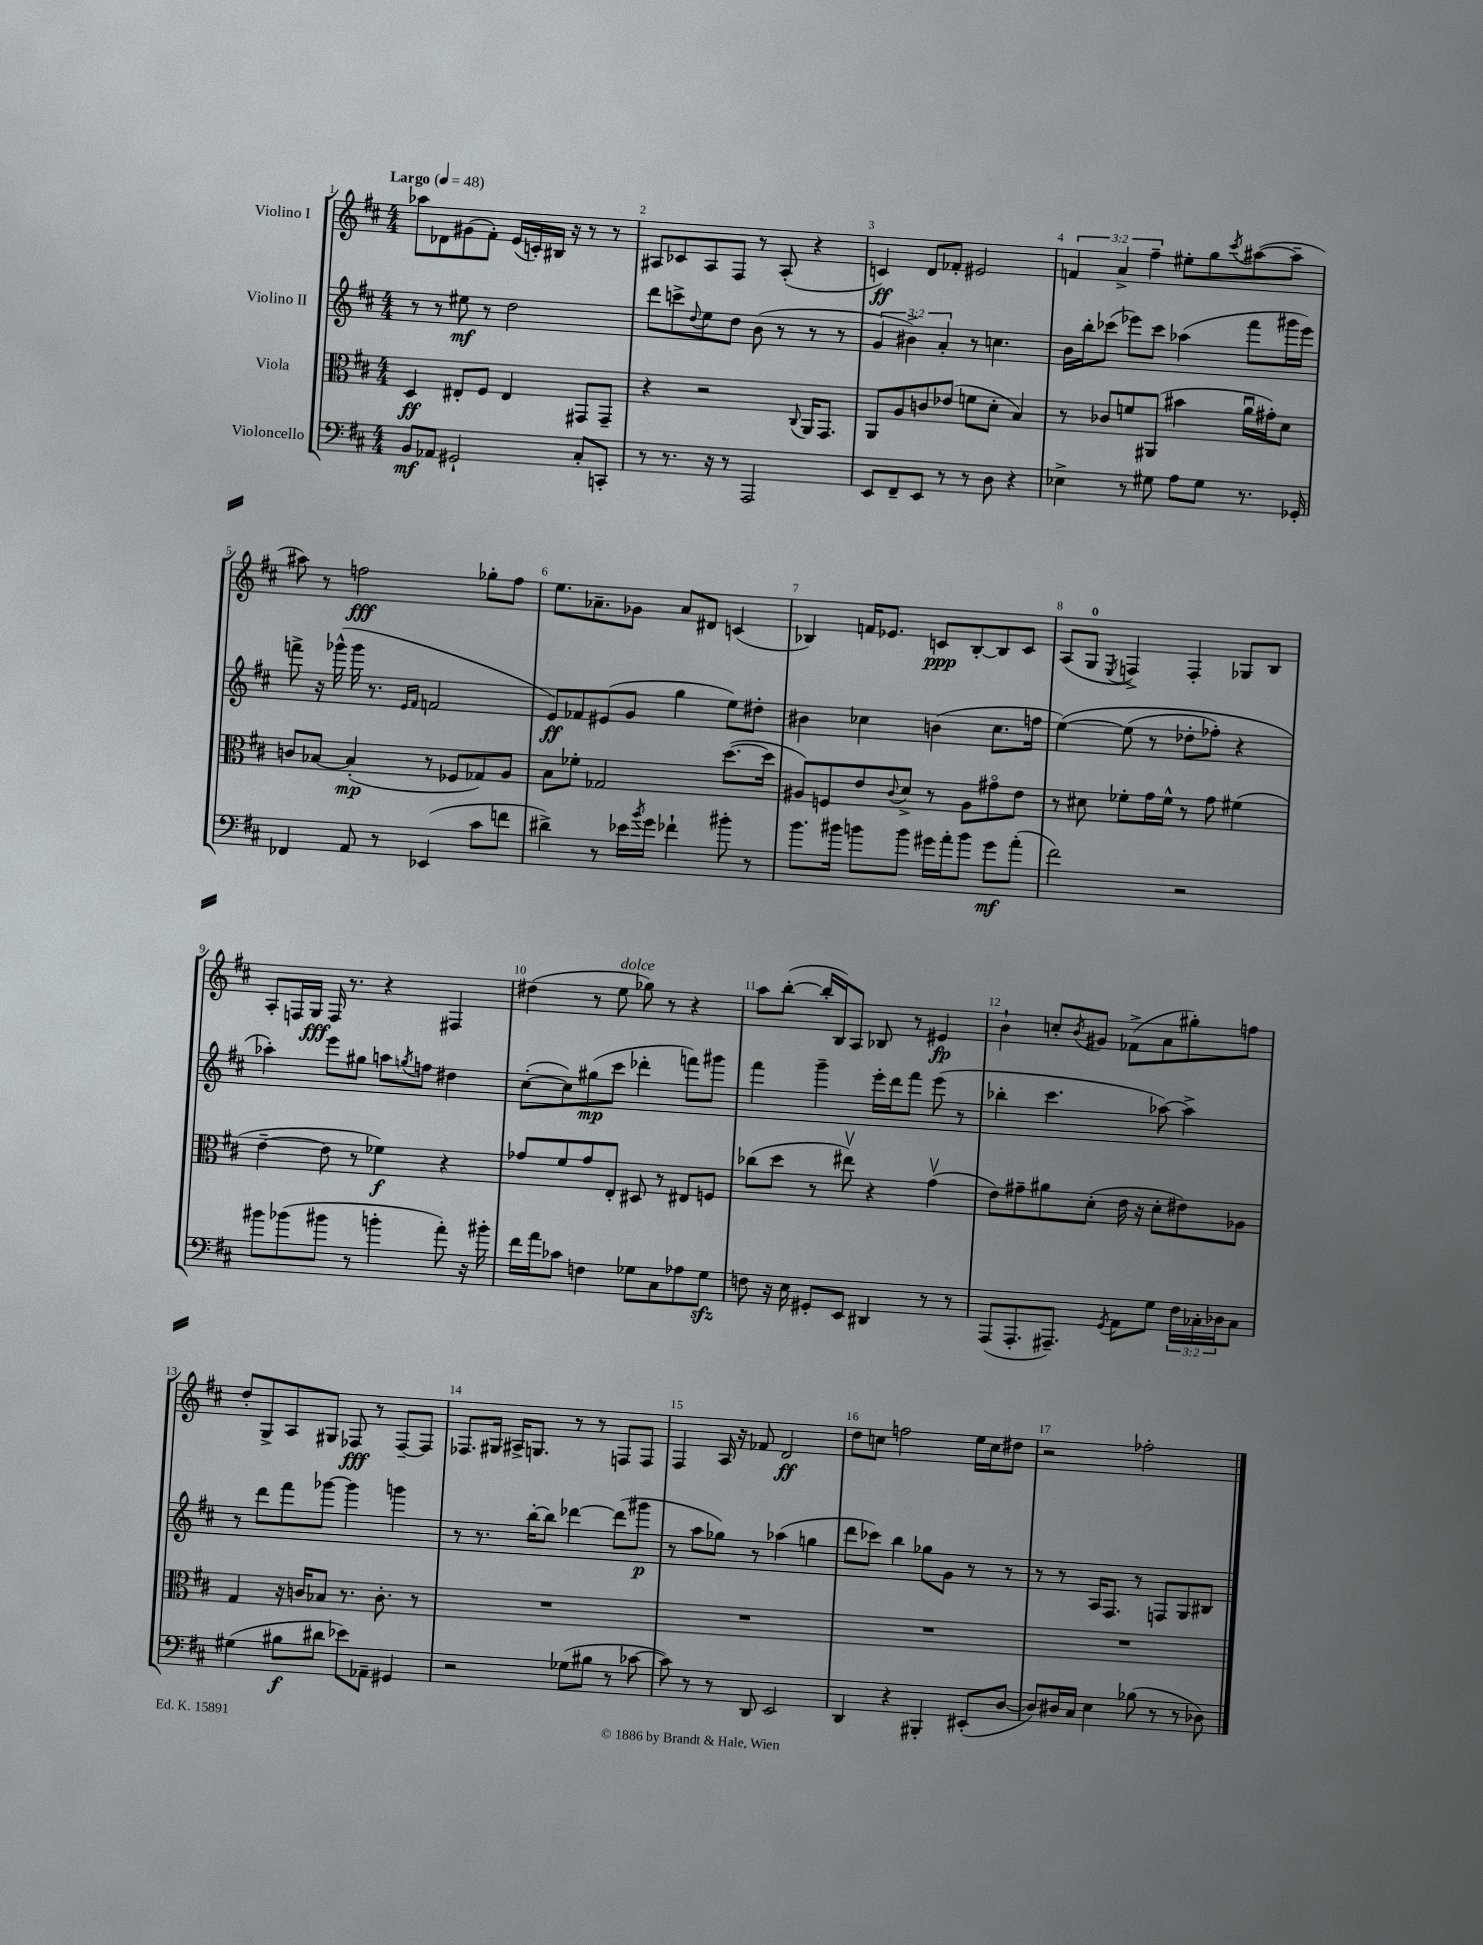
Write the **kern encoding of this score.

**kern	**dynam	**kern	**dynam	**kern	**dynam	**kern	**dynam
*part4	*part4	*part3	*part3	*part2	*part2	*part1	*part1
*staff4	*staff4	*staff3	*staff3	*staff2	*staff2	*staff1	*staff1
*I"Violoncello	*	*I"Viola	*	*I"Violino II	*	*I"Violino I	*
*clefF4	*	*clefC3	*	*clefG2	*	*clefG2	*
*k[f#c#]	*	*k[f#c#]	*	*k[f#c#]	*	*k[f#c#]	*
*M4/4	*	*M4/4	*	*M4/4	*	*M4/4	*
*MM48	*	*MM48	*	*MM48	*	*MM48	*
=1	=1	=1	=1	=1	=1	=1	=1
!	!	!	!	!	!	!LO:TX:a:B:t=Largo	!
8BB/L	mf	4D/	ff	8r	.	8aa-X\L	.
8AA-X/J	.	.	.	8r	.	8d-X\	.
2GG#X`/	.	8E#X'/L	.	8ee#X\	mf	(8g#X\	.
.	.	8F#/J	.	8r	.	8f#'\J)	.
.	.	4E#/	.	2dd\	.	(16e/LL	.
.	.	.	.	.	.	16cn'/)	.
.	.	.	.	.	.	16B#X/JJ	.
.	.	.	.	.	.	16r	.
8C#'/L	.	8GG#X/L	.	.	.	8r	.
8CCn'/J	.	8GG#~/J	.	.	.	8r	.
=2	=2	=2	=2	=2	=2	=2	=2
8r	.	4r	.	8ddd\L	.	8A#X/L	.
8.r	.	.	.	8cccn^\	.	8c-X/	.
.	.	.	.	8qqdd/	.	.	.
.	.	2r	.	8ee\	.	8A#/	.
16r	.	.	.	.	.	.	.
8r	.	.	.	8dd\J	.	8F#/J	.
2AAA/	.	.	.	(8b\	.	8r	.
.	.	.	.	8r	.	(8A#'/	.
.	.	8qqC#/	.	.	.	.	.
.	.	16AA/KL	.	8r	.	4r	.
.	.	8.GG/J	.	.	.	.	.
.	.	.	.	8r	.	.	.
=3	=3	=3	=3	=3	=3	=3	=3
8EE/L	.	8AA/L	.	6g/	.	4cn/)	ff
8FF#~/	.	8A/	.	.	.	.	.
.	.	.	.	6b#X^\)	.	.	.
8EE/J	.	8cn/	.	.	.	8d/L	.
.	.	.	.	6a'/	.	.	.
8r	.	(8e-X/J	.	.	.	8f-X'/J	.
8r	.	8fn\L	.	8r	.	2e#X/	.
8D\	.	8d'\J	.	4.ccn\	.	.	.
4r	.	4B/)	.	.	.	.	.
=4	=4	=4	=4	=4	=4	=4	=4
4E-X^\	.	8r	.	16b\LL	.	6fn/	.
.	.	.	.	16bb'\J	.	.	.
.	.	8c-X/L	.	(8ccc-X\J	.	.	.
.	.	.	.	.	.	6a^/	.
8r	.	8fn/	.	8eee-X\L)	.	.	.
.	.	.	.	.	.	6ff#~\	.
8G#X\	.	(8AA#X/J	.	8ccc-\J	.	.	.
8A\L	.	4b#X\	.	(4aa-X\	.	8ee#X'\L	.
8G#\J	.	.	.	.	.	8gg\	.
.	.	.	.	.	.	8qccc#/	.
8.r	.	16au\LL	.	8fff#\L	.	([8aa#X\	.
.	.	16g#X'\J)	.	.	.	.	.
.	.	8d\J	.	16ggg#X\L	.	8aa#~\J]	.
16GG-X'/	.	.	.	16eee-\JJ)	.	.	.
!!LO:LB:g=z
=5	=5	=5	=5	=5	=5	=5	=5
4FF-X/	.	8cn/L	.	8fffn^\	.	8aa#X\)	.
.	.	[8B-X/J	.	16r	.	8r	.
.	.	.	.	(16ggg-X^^\	.	.	.
8AA/	.	(4B-'/]	mp	16ggg-\	.	2ffn\	fff
.	.	.	.	8.r	.	.	.
8r	.	.	.	.	.	.	.
.	.	.	.	16qqe/LL	.	.	.
.	.	.	.	16qqf#/JJ	.	.	.
(4EE-X/	.	8r	.	2fn/	.	.	.
.	.	8F-X/L	.	.	.	.	.
8c#\L	.	8G-X/)	.	.	.	8gg-X'\L	.
8fn\J	.	8A/J	.	.	.	8ff\J	.
=6	=6	=6	=6	=6	=6	=6	=6
4d#X^\)	.	8B\L	.	8e/L)	ff	8.ee\L	.
.	.	8f-X'\J	.	8f-X/	.	.	.
.	.	.	.	.	.	8.a-X~\	.
8r	.	2G-X/	.	(8e#X/	.	.	.
16e-X\LL	.	.	.	8g/J	.	8g-X\J	.
8qb/	.	.	.	.	.	.	.
16g\JJ	.	.	.	.	.	.	.
4f-X`\	.	.	.	4gg\	.	8a-/L	.
.	.	.	.	.	.	8d#X/J	.
8b#X'\	.	([8.dd\L	.	8ee\L)	.	(4cn/	.
8r	.	.	.	8dd#X'\J	.	.	.
.	.	16dd\Jk]	.	.	.	.	.
=7	=7	=7	=7	=7	=7	=7	=7
8.b\L	.	8A#X/L)	.	4b#X\	.	4B-X/)	.
.	.	8Fn/	.	.	.	.	.
16b#X\Jk	.	.	.	.	.	.	.
8bn\L	.	8e/	.	4cc-X\	.	16fn/KL	.
.	.	.	.	.	.	8.e-X/J	.
.	.	8qqc#/	.	.	.	.	.
8b\J	.	8d^/J	.	.	.	.	.
16g#X\LL	.	8r	.	(4bn\	.	8cn/L	ppp
16a'\J	.	.	.	.	.	.	.
8b\J	.	8A#\L	.	.	.	[8B-'/	.
8g#\L	mf	8g#X\	.	8.cc-\L	.	8B-/]	.
(8a'\J	.	8e\J	.	.	.	8c/J	.
.	.	.	.	16ffn\Jk	.	.	.
=8	=8	=8	=8	=8	=8	=8	=8
2f#\)	.	8r	.	([4ee\)	.	(8A/L	.
.	.	8d#X\	.	.	.	8G/J	.
.	.	.	.	.	.	8qE/	.
.	.	8f-X'\L	.	(8ee\]	.	4Fn^/)	.
.	.	16g\L	.	8r	.	.	.
.	.	16f-^^\JJ	.	.	.	.	.
2r	.	8r	.	8dd-X'\L	.	4F'/	.
.	.	8g\	.	8ff-X'\J)	.	.	.
.	.	(4f#X\	.	4r	.	8G-X/L	.
.	.	.	.	.	.	8B/J	.
!!LO:LB:g=z
=9	=9	=9	=9	=9	=9	=9	=9
8b#X\L	.	[4e~\	.	4aa-X'\)	.	8A'/L	.
(8b-X\	.	.	.	.	.	16Fn/L	.
.	.	.	.	.	.	16G/JJ	fff
8b#X\J	.	8e\]	.	8eee\L	.	16F/	.
.	.	.	.	.	.	8.r	.
8r	.	8r	.	8gg#X\J	.	.	.
4bn'\	.	4f-X\)	f	8aan\L	.	4r	.
.	.	.	.	8qggn/	.	.	.
.	.	.	.	8ffn\J	.	.	.
8a'\)	.	4r	.	4dd#X\	.	4F#X/	.
16r	.	.	.	.	.	.	.
16b#X'\	.	.	.	.	.	.	.
=10	=10	=10	=10	=10	=10	=10	=10
16f#\LL	.	8g-X/L	.	([8cc#'\L	.	(4dd#X\	.
16a\J	.	.	.	.	.	.	.
8c-X\J	.	8f#/	.	8cc#\])	.	.	.
4Fn\	.	8g-/	.	(8gg#X\	mp	8r	.
!	!	!	!	!	!	!LO:TX:a:i:t=dolce	!
.	.	8E'/J	.	8ccc#\J	.	8ee\	.
8G-X\L	.	8D#X/	.	4ddd-X'\	.	8gg-X\)	.
8C#\	.	8r	.	.	.	8r	.
8A-X\	.	8E#X/L	.	8fffn\L)	.	4r	.
8G-zz\J	.	8Fn/J	.	8ggg#X\J	.	.	.
=11	=11	=11	=11	=11	=11	=11	=11
8Fn\	.	(8cc-X\L	.	4fff#\	.	8aa\L	.
16r	.	8dd\J	.	.	.	([8bb'\J	.
16E\	.	.	.	.	.	.	.
8GG#X'/L	.	8r	.	4ggg~\	.	16bb'/LL]	.
.	.	.	.	.	.	16B/J)	.
8EE/J	.	8ee#Xv\)	.	.	.	8A/J	.
4DD#X/	.	4r	.	16eee'\LL	.	8B-X/	.
.	.	.	.	16ddd\J	.	.	.
.	.	.	.	8fff#\J	.	8r	.
8r	.	(4gv\	.	(8eee\	.	4e#X/	fp
8r	.	.	.	8r	.	.	.
=12	=12	=12	=12	=12	=12	=12	=12
(8AAA/L	.	8e\L)	.	4bb-X'\	.	4b`\	.
8.AAA'/	.	8g#X~\	.	.	.	.	.
.	.	8a#X\	.	4.ccc#\	.	8ccn'/L	.
8.AAA#X~/J)	.	.	.	.	.	.	.
.	.	.	.	.	.	8qb/	.
.	.	(8d'\J	.	.	.	8g#X/J	.
8qGG/	.	.	.	.	.	.	.
8AA\L	.	16e\	.	.	.	(8f-X^\L	.
.	.	16r	.	.	.	.	.
8G\J	.	8d'\L	.	[8aa-X\)	.	8a\	.
24F#\LL	.	8e#X\)	.	4aa-^\]	.	8gg#X'\)	.
24C-X'\	.	.	.	.	.	.	.
24D-X\J	.	.	.	.	.	.	.
8C-\J	.	8A-X\J	.	.	.	8ffn\J	.
!!LO:LB:g=z
=13	=13	=13	=13	=13	=13	=13	=13
(4G#X\	.	4G/	.	8r	.	8dd'/L	.
.	.	.	.	8ddd\L	.	8G^/	.
8B#X\L	f	16r	.	8fff#\	.	8A/	.
.	.	16cn/KL	.	.	.	.	.
8d#X\J	.	8B-X/J	.	[8ggg-X\J	.	8G#X/J	.
8e-X\L)	.	8.r	.	4ggg-\]	.	8F-X/	fff
8AA-X~\J	.	.	.	.	.	8r	.
.	.	8.c'\	.	.	.	.	.
4GG#X/	.	.	.	4gggn\	.	[8F-~/L	.
.	.	8r	.	.	.	8F-/J]	.
=14	=14	=14	=14	=14	=14	=14	=14
2r	.	1r	.	8r	.	8.F-X/L	.
.	.	.	.	8.r	.	.	.
.	.	.	.	.	.	16G#X/Jk	.
.	.	.	.	.	.	16A#X^/KL	.
.	.	.	.	[16bb'\KL	.	8.Gn/J	.
.	.	.	.	8bb\J]	.	.	.
(8G-X\L	.	.	.	[4ddd-X\	.	8r	.
8B#X\J	.	.	.	.	.	8r	.
8r	.	.	.	(8ddd-\L]	.	8Fn/L	.
[8c-X\	.	.	.	8ggg#X\J	p	8F/J	.
=15	=15	=15	=15	=15	=15	=15	=15
8c-\])	.	1r	.	8r	.	4F#/	.
8r	.	.	.	8aa\L	.	.	.
8r	.	.	.	8gg-X\J)	.	16A/	.
.	.	.	.	.	.	16r	.
8DD/	.	.	.	8r	.	8f-X/	.
2EE/	.	.	.	(4aa-X\	.	2d/	ff
.	.	.	.	4ggn\	.	.	.
=16	=16	=16	=16	=16	=16	=16	=16
4DD/	.	1r	.	8ddd\L	.	8dd\L	.
.	.	.	.	8ccc-X\J)	.	8ccn\J	.
4r	.	.	.	4bb\	.	2ffn\	.
4BBB#X'/	.	.	.	8gg-X\L	.	.	.
.	.	.	.	8g\J	.	.	.
(8EE#X'/L	.	.	.	8r	.	16ee\LL	.
.	.	.	.	.	.	16cc\J	.
[8D/J	.	.	.	8r	.	8dd#X\J	.
=17	=17	=17	=17	=17	=17	=17	=17
8D/L])	.	1r	.	8r	.	2r	.
16D#X/L	.	.	.	8r	.	.	.
16C#/JJ	.	.	.	.	.	.	.
4E\	.	.	.	16A/KL	.	.	.
.	.	.	.	8.F#/J	.	.	.
(8B-X\	.	.	.	8r	.	2ff-X'\	.
8r	.	.	.	8Fn/L	.	.	.
8r	.	.	.	8G/	.	.	.
8D-X\)	.	.	.	8B#X/J	.	.	.
==	==	==	==	==	==	==	==
*-	*-	*-	*-	*-	*-	*-	*-
